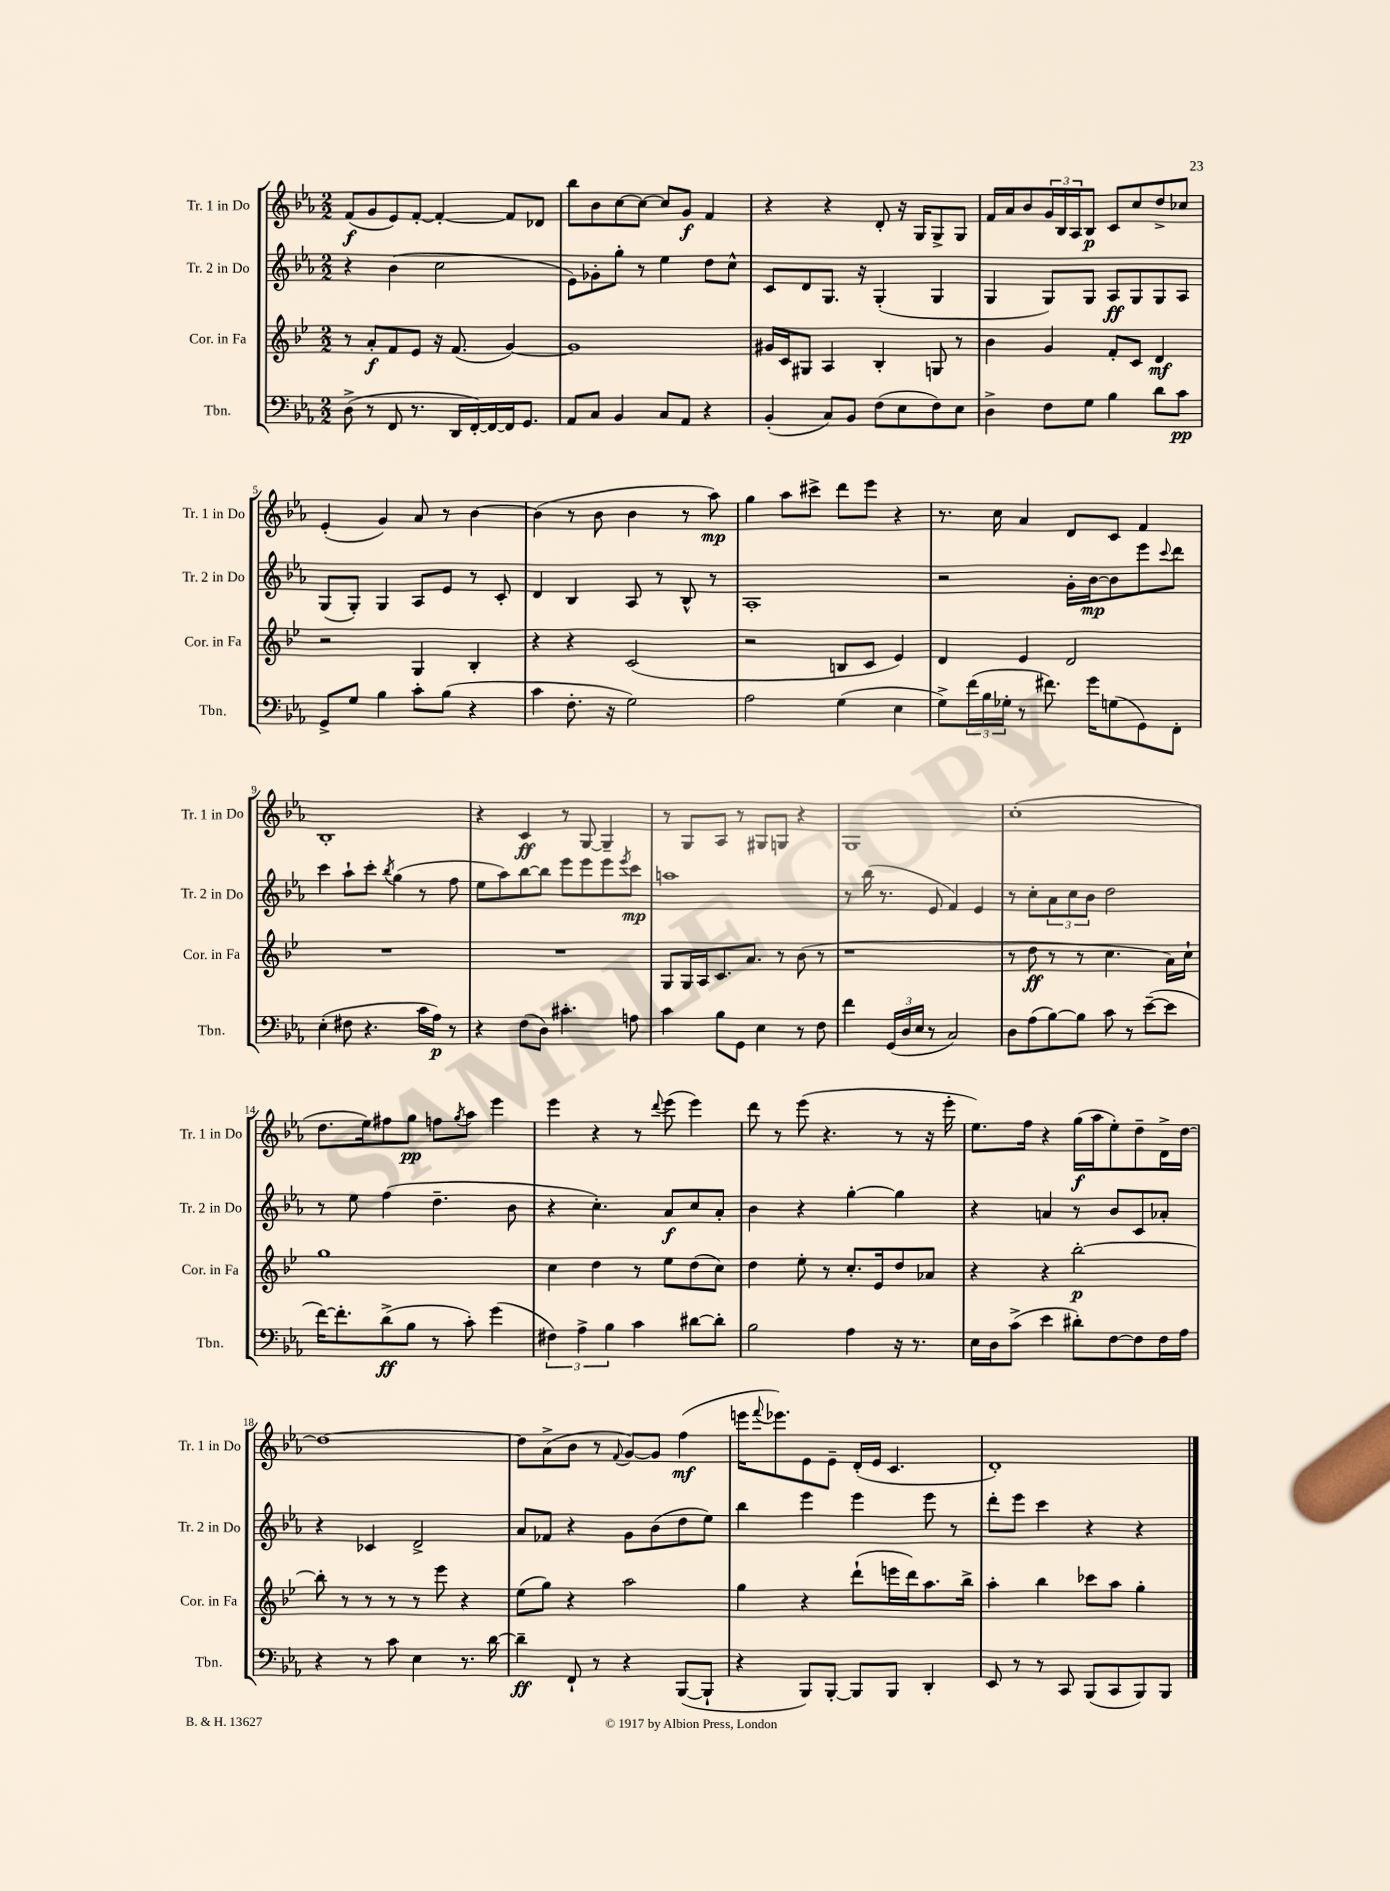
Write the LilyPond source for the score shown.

<<
\new StaffGroup <<
\new Staff = "s0" \with { instrumentName = "Tr. 1 in Do" shortInstrumentName = "Tr. 1 in Do" } {
    \clef treble \key ees \major \numericTimeSignature \time 2/2
    f'8\f( g'8 ees'8) f'8~-. f'4~-. f'8 des'8 |
    bes''8 bes'8 c''8~ c''8~ c''8 g'8\f f'4 |
    r4 r4 d'8-. r16 g16 g8-> g8 |
    f'16 aes'16 bes'8 \tuplet 3/2 { g'16 bes16 aes16 } bes8\p c'8 c''8 d''8-> ces''8 |
    ees'4-.( g'4) aes'8 r8 bes'4~ |
    bes'4( r8 bes'8 bes'4 r8 aes''8\mp) |
    g''4 aes''8 cis'''8-> d'''8 ees'''8 r4 |
    r8. c''16 aes'4 d'8 c'8 f'4 |
    bes1-. |
    r4 c'4\ff r8 g8~ g4-- |
    r8 g8 aes8 r8 gis8 g8 r4 |
    g1 |
    c''1-.( |
    d''8. ees''16) fis''8 g''8\pp f''8 \acciaccatura { g''8 } aes''8 ees'''4 |
    ees'''4 r4 r8 \appoggiatura { d'''8 } ees'''8( ees'''4) |
    d'''8 r8 ees'''8( r4. r8 r16 ees'''16-. |
    ees''8.) f''16 r4 g''16\f( aes''16 ees''8-.) d''8-- d'16-> d''16~ |
    d''1~ |
    d''8 aes'8->( bes'8 r8 \appoggiatura { f'8 } g'8~) g'8 f''4\mf( |
    e'''16 \appoggiatura { f'''8 } ees'''8.) ees'8 ees'8-- d'16-.( ees'16 c'4. |
    d'1-.) \bar "|." |
}
\new Staff = "s1" \with { instrumentName = "Tr. 2 in Do" shortInstrumentName = "Tr. 2 in Do" } {
    \clef treble \key ees \major \numericTimeSignature \time 2/2
    r4 bes'4( c''2 |
    ees'8) ges'8-. g''8-. r8 ees''4 d''8 c''8-^ |
    c'8 d'8 g8. r16 g4-.( g4 |
    g4 g8) g8 aes8\ff g8 g8 aes8 |
    g8( g8-.) g4 aes8 ees'8 r8 c'8-. |
    d'4 bes4 aes8 r8 bes8-^ r8 |
    aes1-. |
    r2 g'16-. bes'16~\mp bes'8 ees'''8 \appoggiatura { c'''8 } d'''8 |
    c'''4 aes''8-! c'''8-. \acciaccatura { bes''8 } g''4( r8 f''8 |
    ees''8 aes''8) bes''8~ bes''8 ees'''8 ees'''8 ees'''8 \acciaccatura { ees'''8 } c'''8\mp |
    a''1 |
    r8 bes''16( r8. ees'8 f'4) ees'4 |
    r8 c''8-. \tuplet 3/2 { aes'8 c''8 bes'8 } d''2 |
    r8 ees''8 f''4( d''4.-- bes'8 |
    r4 c''4.-.) aes'8\f c''8 aes'8-. |
    bes'4 r4 g''4~-. g''4 |
    r4 a'4 r8 bes'8 c'8 aes'8-. |
    r4 ces'4 d'2-> |
    aes'8 fes'8 r4 g'8 bes'8( d''8 ees''8) |
    bes''4 ees'''4 ees'''4 ees'''8 r8 |
    d'''8-. ees'''8 c'''4 r4 r4 \bar "|." |
}
\new Staff = "s2" \with { instrumentName = "Cor. in Fa" shortInstrumentName = "Cor. in Fa" } {
    \clef treble \key bes \major \numericTimeSignature \time 2/2
    r8 a'8-.\f f'8 ees'8 r16 f'8.( g'4~) |
    g'1 |
    gis'16 c'16 gis8 a4 bes4-. g8 r8 |
    bes'4 g'4 f'8-. c'8 d'4\mf |
    r2 g4 bes4-. |
    r4 r4 c'2( |
    r2 b8 c'8 ees'4) |
    d'4 ees'4 d'2 |
    R1 |
    R1 |
    g8 g16 a16 c'8. a'8. r8 bes'8( r8 |
    r1 |
    r8 d''8\ff r8 r8 c''4. a'16) c''16-! |
    g''1 |
    c''4 d''4 r8 ees''8 d''8( c''8) |
    d''4 ees''8-. r8 c''8.-. ees'16 d''8 aes'8 |
    r4 r4 bes''2~-.\p |
    bes''8-. r8 r8 r8 r8 ees'''8 r4 |
    ees''8( g''8) r4 a''2 |
    g''4 r4 d'''8-!( e'''16 d'''16) a''8. bes''16-> |
    a''4-. bes''4 ces'''8 a''8 g''4-. \bar "|." |
}
\new Staff = "s3" \with { instrumentName = "Tbn." shortInstrumentName = "Tbn." } {
    \clef bass \key ees \major \numericTimeSignature \time 2/2
    d8->( r8 f,8 r8. d,16 f,16~-.) f,16~ f,16 g,8. |
    aes,8 c8 bes,4 c8 aes,8 r4 |
    bes,4-.( c8) bes,8 f8( ees8 f8) ees8 |
    d4-> f8 g8 bes4 d'8 c'8\pp |
    g,8-> g8 bes4 c'8-. bes8( r4 |
    c'4 f8.-. r16 g2) |
    aes2 g4( ees4 |
    g8->) \tuplet 3/2 { f'16( bes16 ges16-. } r8 fis'8.) g'16 g8( g,8) f,8-. |
    ees4-.( fis8 r4. c'16 aes16\p) r8 |
    r4 f8( d8) cis'4.-. a8 |
    c'4 bes8 g,8 ees4 r8 f8 |
    f'4 \tuplet 3/2 { g,16( d16 ees16 } r8 c2) |
    d8 aes8( bes8~) bes8 c'8 r8 ees'8~--( ees'8 |
    f'16~) f'8.-. d'8->\ff( bes8 r8 c'8-.) g'4( |
    \tuplet 3/2 { fis4) aes4-> bes4 } c'4 dis'8~ dis'8-. |
    bes2 aes4 r16 r8. |
    ees16 d16 c'8->( ees'4 dis'8-.) f8~ f8 f16 aes16 |
    r4 r8 c'8 ees4 r8. d'16~ |
    d'4--\ff f,8-! r8 r4 bes,,8~( bes,,8-! |
    r4 bes,,8) bes,,8~-. bes,,8 bes,,8 d,4-. |
    ees,8 r8 r8 c,8 bes,,8( c,8 bes,,8) bes,,8 \bar "|." |
}
>>
>>
